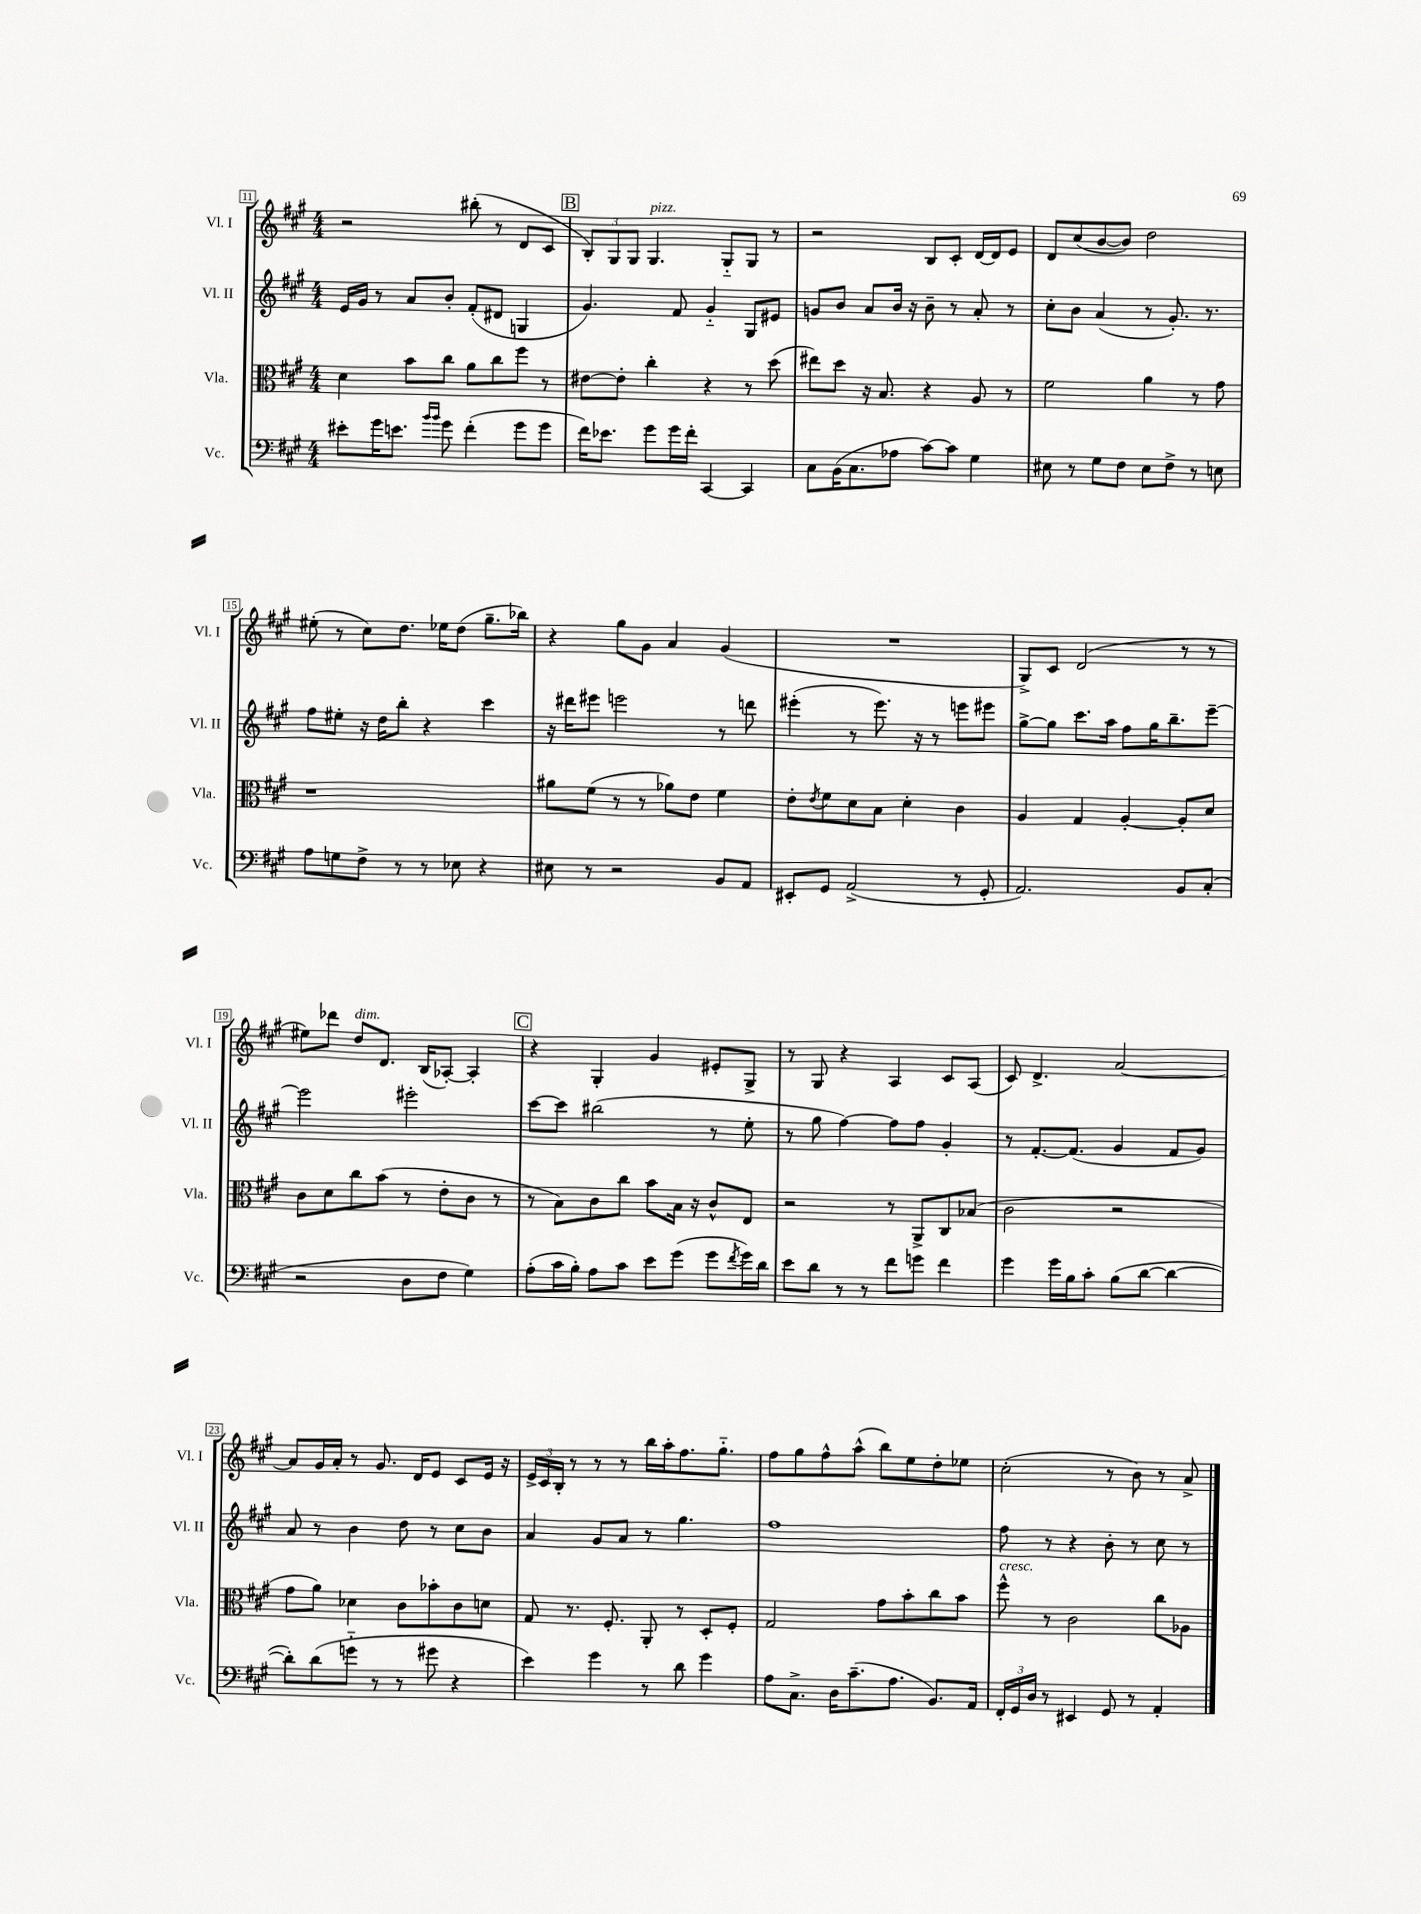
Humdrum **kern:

**kern	**kern	**kern	**kern
*part4	*part3	*part2	*part1
*staff4	*staff3	*staff2	*staff1
*I"Vc.	*I"Vla.	*I"Vl. II	*I"Vl. I
*I'Vc.	*I'Vla.	*I'Vl. II	*I'Vl. I
*clefF4	*clefC3	*clefG2	*clefG2
*k[f#c#g#]	*k[f#c#g#]	*k[f#c#g#]	*k[f#c#g#]
*M4/4	*M4/4	*M4/4	*M4/4
=11	=11	=11	=11
8e#X'\L	4d\	16e/LL	2r
.	.	16g#/JJ	.
16g#\K	.	8r	.
8.en\J	.	.	.
.	8b\L	8a/L	.
16qqb/LL	.	.	.
16qqb/JJ	.	.	.
8g#\	8cc#\J	8b'/J	.
(4f#'\	8a\L	(8f#'/L	(8bb#X'\
.	8cc#\	8d#X/J	8r
8g#\L	8ff#\J	4Gn/	8d/L
8g#\J	8r	.	8c#/J
!!LO:REH:place=s1:t=B
=12	=12	=12	=12
16f#\KL)	[8e#X\L	4.g#/)	12B'/L)
8.e-X\J	.	.	.
.	.	.	12G#/
.	8e#'\J]	.	.
.	.	.	12G#/J
!	!	!	!LO:TX:a:i:t=pizz.
8g#\L	4cc#'\	.	4.G#/
16g#\L	.	8f#/	.
16f#'\JJ	.	.	.
[4CC#/	4r	4g#/	.
.	.	.	8G#/L
4CC#/]	8r	8G#/L	8G#/J
.	(8dd\	8e#X/J	8r
=13	=13	=13	=13
8C#\L	8ee#X\L)	8gn/L	2r
(16BB\K	8dd\J	8b/J	.
8.C#\	.	.	.
.	16r	8a/L	.
.	8.B/	.	.
8A-X\J	.	16b/Jk	.
.	.	16r	.
[8c#\L)	4r	8b~\	8B/L
8c#\J]	.	8r	8c#'/J
4G#\	8A/	8a'/	[16d/LL
.	.	.	16d/J]
.	8r	8r	8e/J
=14	=14	=14	=14
8E#X\	2f#\	8cc#'\L	8d/L
8r	.	8b\J	(8cc#/
8G#\L	.	(4a/	[8b/
8F#\J	.	.	8b/J])
8E#\L	4a\	8r	2dd\
8F#^\J	.	8.g#'/)	.
8r	8r	.	.
.	.	8.r	.
8En\	8g#\	.	.
!!LO:LB:g=z
=15	=15	=15	=15
8A\L	1r	8ff#\L	(8ee#X'\
8Gn\	.	8ee#X'\J	8r
8F#^\J	.	16r	8cc#\L)
.	.	16dd\KL	.
8r	.	8bb'\J	8.dd\J
8r	.	4r	.
.	.	.	16ee-X\KL
8E-X\	.	.	(8dd\J
4r	.	4ccc#\	8.gg#~\L
.	.	.	16bb-X\Jk)
=16	=16	=16	=16
8E#X\	8a#X\L	16r	4r
.	.	16ddd#X\KL	.
8r	(8f#\J	8eee#X\J	.
2r	8r	2eeen\	8gg#\L
.	8r	.	8g#\J
.	8a-X\L)	.	4a/
.	8e\J	.	.
8BB/L	4f#\	8r	(4g#/
8AA/J	.	8dddn\	.
=17	=17	=17	=17
8EE#X'/L	8e'\L	(4eee#X'\	1r
.	8qe/	.	.
8GG#/J	8f#\	.	.
(2AA^/	8d\	8r	.
.	8B\J	8.eee#\)	.
.	4d'\	.	.
.	.	16r	.
.	.	8r	.
8r	4c#\	8eeen\L	.
8GG#'/	.	8eee#X\J	.
=18	=18	=18	=18
2.AA/)	4A/	[8gg#^\L	8G#^/L)
.	.	8gg#\J]	8c#/J
.	4G#/	8.ccc#\L	(2d/
.	.	16aa\Jk	.
.	[4A'/	8ff#\L	.
.	.	16gg#\K	.
.	.	8.bb~\	.
8BB/L	8A'/L]	.	8r
(8C#'/J	8d/J	[8eee~\J	8r
!!LO:LB:g=z
=19	=19	=19	=19
2r	8c#\L	2eee\]	8ee#X\L)
.	8d\	.	8ddd-X\J
!	!	!	!LO:TX:a:i:t=dim.
.	8cc#\	.	8dd/L
.	(8b\J	.	8.d/J
8D\L	8r	2eee#X'\	.
.	.	.	(16B/KL
8F#\J	8e'\L	.	[8A-X'/J)
4G#\)	8c#\J	.	4A-'/]
.	8r	.	.
!!LO:REH:place=s1:t=C
=20	=20	=20	=20
(8A'\L	8r	[8ccc#\L	4r
16c#\L	8B\L)	8ccc#\J]	.
16B'\JJ)	.	.	.
8A\L	8c#\	(2bb#X\	4G#'/
8c#\J	8cc#\J	.	.
8e\L	8b\L	.	4g#/
(8g#\J	16B\Jk	.	.
.	16r	.	.
8g#\L	8c#^^/L	8r	8e#X'/L
8qf#/	.	.	.
16g#\L)	8E/J	8ee'\	8G#^/J
16d\JJ	.	.	.
=21	=21	=21	=21
8e\L	2r	8r	8r
8d\J	.	8gg#\	8G#/
8r	.	[4ff#\)	4r
8r	.	.	.
8f#\L	8r	8ff#\L]	4A/
8gn\J	8AA^/L	8ff#\J	.
4f#\	8C#/	4g#'/	8c#/L
.	(8B-X/J	.	(8A/J
=22	=22	=22	=22
4g#\	2c#\	8r	8c#/)
.	.	[8.f#'/L	4.d^/
16g#\LL	.	.	.
16B\J	.	(8.f#/J]	.
8c#'\J	.	.	.
(8B\L	2r	4g#/	[2a/
[8d\J	.	.	.
4d\_	.	8f#/L	.
.	.	8g#/J)	.
!!LO:LB:g=z
=23	=23	=23	=23
8d'\L])	8g#\L	8a/	8a/L]
(8d\	8a\J)	8r	16g#/L
.	.	.	16a'/JJ
8gn\J	4d-X\	4b\	8r
8r	.	.	8.g#/
8r	8c#\L	8dd\	.
.	.	.	16d/KL
8g#X\	8b-X'\	8r	8e/J
4r	8c#\	8cc#\L	8c#/L
.	8dn\J	8b\J	16e/Jk
.	.	.	16r
=24	=24	=24	=24
4e\)	8G#/	4a/	24e^/LL
.	.	.	24c#/
.	.	.	24B'/JJ
.	8.r	.	8r
4g#\	.	8g#/L	8r
.	8.F#'/	.	.
.	.	8a/J	8r
8r	8AA'/	8r	16bb\LL
.	.	.	16aa'\J
8d\	8r	4.gg#\	8.ff#\
4g#\	8D'/L	.	.
.	.	.	8.gg#\J
.	8F#'/J	.	.
=25	=25	=25	=25
8A\L	2G#/	1ff#	8ff#\L
8.C#^\J	.	.	8gg#\
.	.	.	8ff#^^\
16D\KL	.	.	.
(8.c#~\	.	.	(8aa^^\J
.	8g#\L	.	8bb\L)
8.A\J	.	.	.
.	8b'\	.	8ee\
8.BB/L)	8cc#\	.	8dd'\
.	8b\J	.	8ee-X\J
16AA/Jk	.	.	.
=26	=26	=26	=26
!	!LO:TX:a:i:t=cresc.	!	!
24FF#'/LL	8ff#^^\	8ff#\	(2cc#'\
24GG#/	.	.	.
24D/JJ	.	.	.
8r	8r	8r	.
4EE#X/	2c#\	4r	.
8GG#/	.	8b'\	8r
8r	.	8r	8b\)
4AA'/	8cc#\L	8cc#\	8r
.	8A-X\J	8r	8a^/
==	==	==	==
*-	*-	*-	*-
